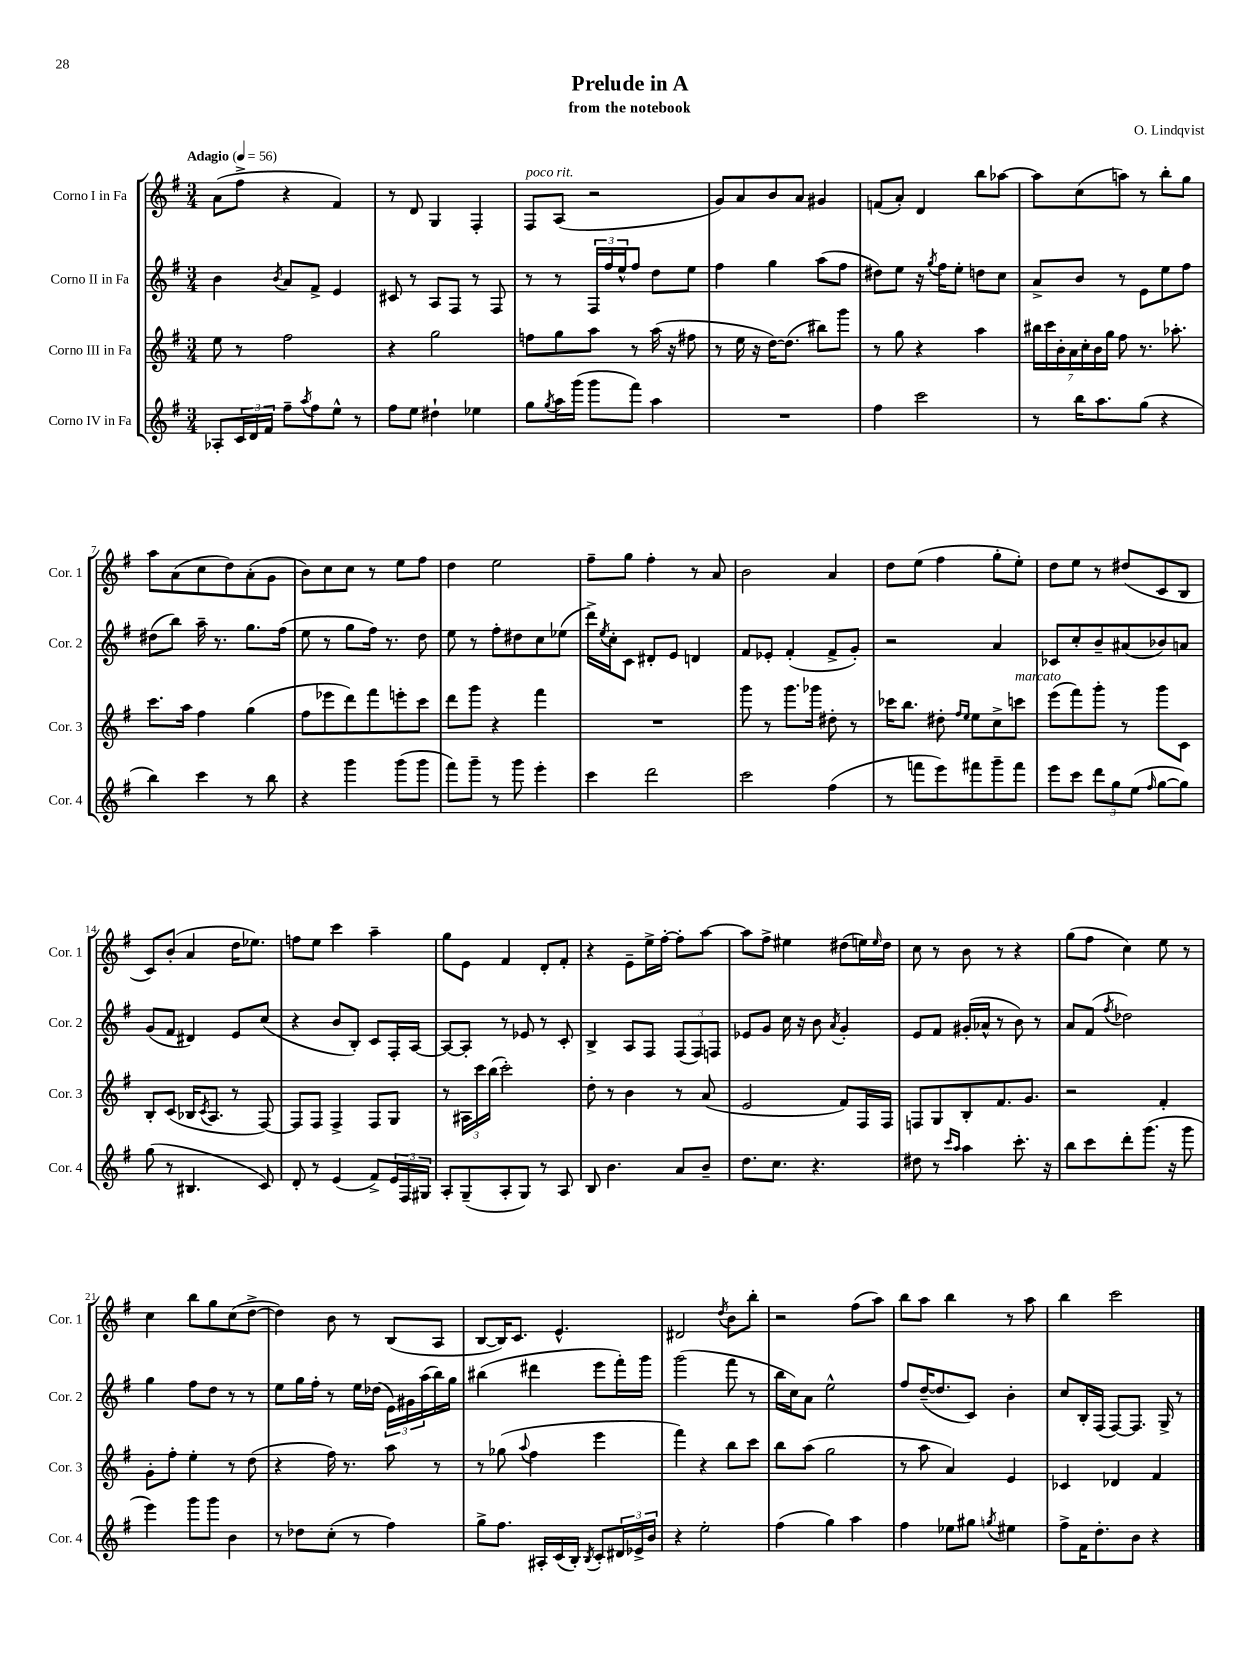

**kern	**kern	**kern	**kern
*staff4	*staff3	*staff2	*staff1
*clefG2	*clefG2	*clefG2	*clefG2
*k[f#]	*k[f#]	*k[f#]	*k[f#]
*M3/4	*M3/4	*M3/4	*M3/4
*MM56	*MM56	*MM56	*MM56
8A-'	8ee	4b	(8a
24c	8r	.	8ff#^
24d	.	.	.
24f#	.	.	.
.	.	8qb	.
8ff#~	2ff#	8a	4r
8qaa	.	.	.
8ff#	.	8f#^	.
8ee^^	.	4e	4f#)
8r	.	.	.
=	=	=	=
8ff#	4r	8c#	8r
8ee	.	8r	8d
4dd#`	2gg	8A	4G
.	.	8F#	.
4ee-	.	8r	4F#'
.	.	8F#	.
=	=	=	=
8gg	8ff	8r	8F#
8qgg	.	.	.
16aa	8gg	8r	(8A
(16ggg	.	.	.
8ggg	8aa	24F#	2r
.	.	24ff#	.
.	.	24ee^^	.
8fff#)	8r	8ff#	.
4aa	(16aa	8dd	.
.	16r	.	.
.	8ff#	8ee	.
=	=	=	=
2.r	8r	4ff#	8g)
.	16ee	.	8a
.	16r	.	.
.	[16dd)	4gg	8b
.	(8.dd]	.	.
.	.	.	8a
.	8bb#)	(8aa	4g#
.	8ggg	8ff#	.
=	=	=	=
4ff#	8r	8dd#)	(8f
.	8gg	8ee	8a')
2ccc	4r	16r	4d
.	.	8qgg	.
.	.	16ff#	.
.	.	8ee'	.
.	4aa	8dd	8bb
.	.	8cc	[8aa-
=	=	=	=
8r	28bb#	8a^	8aa-]
.	28ccc	.	.
.	28b'	.	.
.	28a	.	.
16bb	.	8b	(8cc
.	28cc'	.	.
.	28b	.	.
8.aa	.	.	.
.	28gg	.	.
.	8ff#	8r	8aa)
(8gg	8.r	8e	8r
4r	.	8ee	8bb'
.	8.aa-'	.	.
.	.	8ff#	8gg
=	=	=	=
4bb)	8.ccc	(8dd#	8aa
.	.	8bb)	(8a
.	16aa	.	.
4ccc	4ff#	16aa~	8cc
.	.	8.r	.
.	.	.	8dd)
8r	(4gg	8.gg	(8a'
8bb	.	.	8g
.	.	(16ff#	.
=	=	=	=
4r	8ff#	8ee	8b)
.	8eee-	8r	8cc
4ggg	8ddd)	8gg	8cc
.	8fff#	16ff#)	8r
.	.	8.r	.
(8ggg	8eee'	.	8ee
8ggg	8ccc	8dd	8ff#
=	=	=	=
8fff#)	8ddd	8ee	4dd
8ggg~	8ggg	8r	.
8r	4r	8ff#'	2ee
8ggg	.	8dd#	.
4eee'	4fff#	8cc	.
.	.	(8ee-	.
=	=	=	=
4ccc	2.r	16ddd^)	8ff#~
.	.	8qee	.
.	.	16cc'	.
.	.	8c	8gg
2ddd	.	8d#'	4ff#'
.	.	8e	.
.	.	4d	8r
.	.	.	8a
=	=	=	=
2ccc	8ggg	8f#	2b
.	8r	8e-'	.
.	8.ggg	(4f#'	.
.	16ggg-	.	.
(4ff#	8dd#'	8f#^	4a
.	8r	8g')	.
=	=	=	=
8r	16ccc-	2r	8dd
.	8.bb	.	.
8fff	.	.	(8ee
8eee)	8dd#'	.	4ff#
.	16qqff#	.	.
.	16qqee	.	.
8fff#	8ee	.	.
8ggg~	8cc^	4a	8gg'
8fff#	8ccc	.	8ee')
=	=	=	=
8eee	(8eee	8c-	8dd
8ccc	8fff#)	8cc'	8ee
12ddd	8ggg'	8b~	8r
12gg	.	.	.
.	8r	(8a#	(8dd#
(12ee	.	.	.
16qqff#	.	.	.
[8gg	8ggg	8b-)	8c
8gg])	8c	8a	8B
=	=	=	=
(8gg	8B'	(8g	8c)
8r	(8c	8f#	(8b'
4.B#	16B-	4d#)	4a
.	8qc	.	.
.	8.A	.	.
.	8r	8e	16dd
.	.	.	8.ee-)
8c)	[8F#)	(8cc	.
=	=	=	=
8d'	8F#]	4r	8ff
8r	8F#	.	8ee
(4e	4F#^	8b	4ccc
.	.	8B')	.
8f#^)	8F#	8c	4aa~
24e	8G	16F#'	.
24F#	.	.	.
.	.	[16A	.
24G#	.	.	.
=	=	=	=
8A'	8r	8A_	8gg
(8G~	24A#	8A']	8e
.	24ccc	.	.
.	(24bb	.	.
8A'	2ccc')	8r	4f#
8G)	.	8e-	.
8r	.	8r	8d'
8A	.	8c'	8f#'
=	=	=	=
8B	8dd'	4B^	4r
4.b	8r	.	.
.	4b	8A	8e~
.	.	8F#	16ee^
.	.	.	[16ff#'
8a	8r	(12F#	8ff#']
.	.	12F#)	.
8b~	(8a	.	[8aa
.	.	12F	.
=	=	=	=
8.dd	2e	8e-	8aa]
.	.	8g	8ff#^
8.cc	.	.	.
.	.	16cc	4ee#
.	.	16r	.
4.r	.	8b	.
.	.	8qa	.
.	8f#)	4g'	(8dd#
.	16F#	.	16ee)
.	.	.	16qqee
.	16F#	.	16dd#
=	=	=	=
8dd#	8F	8e	8cc
8r	8G	8f#	8r
16qqccc	.	.	.
16qqaa	.	.	.
4aa	8B'	(16g#'	8b
.	.	16a-^^	.
.	8.f#	8r	8r
8.ccc'	.	8b)	4r
.	8.g	.	.
.	.	8r	.
16r	.	.	.
=	=	=	=
8bb	2r	8a	(8gg
8ccc	.	(8f#	8ff#
.	.	8qff#	.
8ddd'	.	2dd-)	4cc)
(8.ggg	.	.	.
.	4f#'	.	8ee
16r	.	.	.
8ggg	.	.	8r
=	=	=	=
4eee)	8g'	4gg	4cc
.	8ff#'	.	.
8ggg	4ee'	8ff#	8bb
8ggg	.	8dd	8gg
4b	8r	8r	(8cc
.	(8dd	8r	[8dd^
=	=	=	=
8r	4r	8ee	4dd])
8dd-	.	16gg	.
.	.	16ff#'	.
(8cc'	16ff#)	8r	8b
.	8.r	.	.
8r	.	16ee	8r
.	.	(16dd-	.
4ff#)	8aa	24e)	(8B
.	.	24g#	.
.	.	(24aa	.
.	8r	16bb)	8A
.	.	16gg	.
=	=	=	=
8gg^	8r	(4bb#	[8B
8.ff#	(8gg-	.	16B])
.	.	.	8.c
.	8qqaa	.	.
.	4ff#	4ddd#	.
16A#'	.	.	.
(16c	.	.	4.e^^
16B')	.	.	.
8qB	.	.	.
8c'	4eee	8eee	.
24d#	.	16fff#')	.
24e-^	.	.	.
.	.	16ggg	.
24b	.	.	.
=	=	=	=
4r	4fff#)	(2ggg	2d#
2ee'	4r	.	.
.	.	.	8qdd
.	8bb	8fff#	8b
.	8ccc	8r	8bb'
=	=	=	=
(4ff#	8bb	16bb	2r
.	.	16cc)	.
.	(8aa	8a	.
4gg)	2gg	2ee^^	.
4aa	.	.	(8ff#
.	.	.	8aa)
=	=	=	=
4ff#	8r	8ff#	8bb
.	8aa	([16dd~	8aa
.	.	8.dd]	.
8ee-	4a)	.	4bb
8gg#	.	8c)	.
8qgg	.	.	.
4ee#	4e	4b'	8r
.	.	.	8aa
=	=	=	=
8ff#^	4c-	8cc	4bb
16f#	.	16B'	.
8.dd'	.	(16F#	.
.	4d-	[8F#)	2ccc
8b	.	8.F#]	.
4r	4f#	.	.
.	.	16G^	.
.	.	8r	.
==	==	==	==
*-	*-	*-	*-
